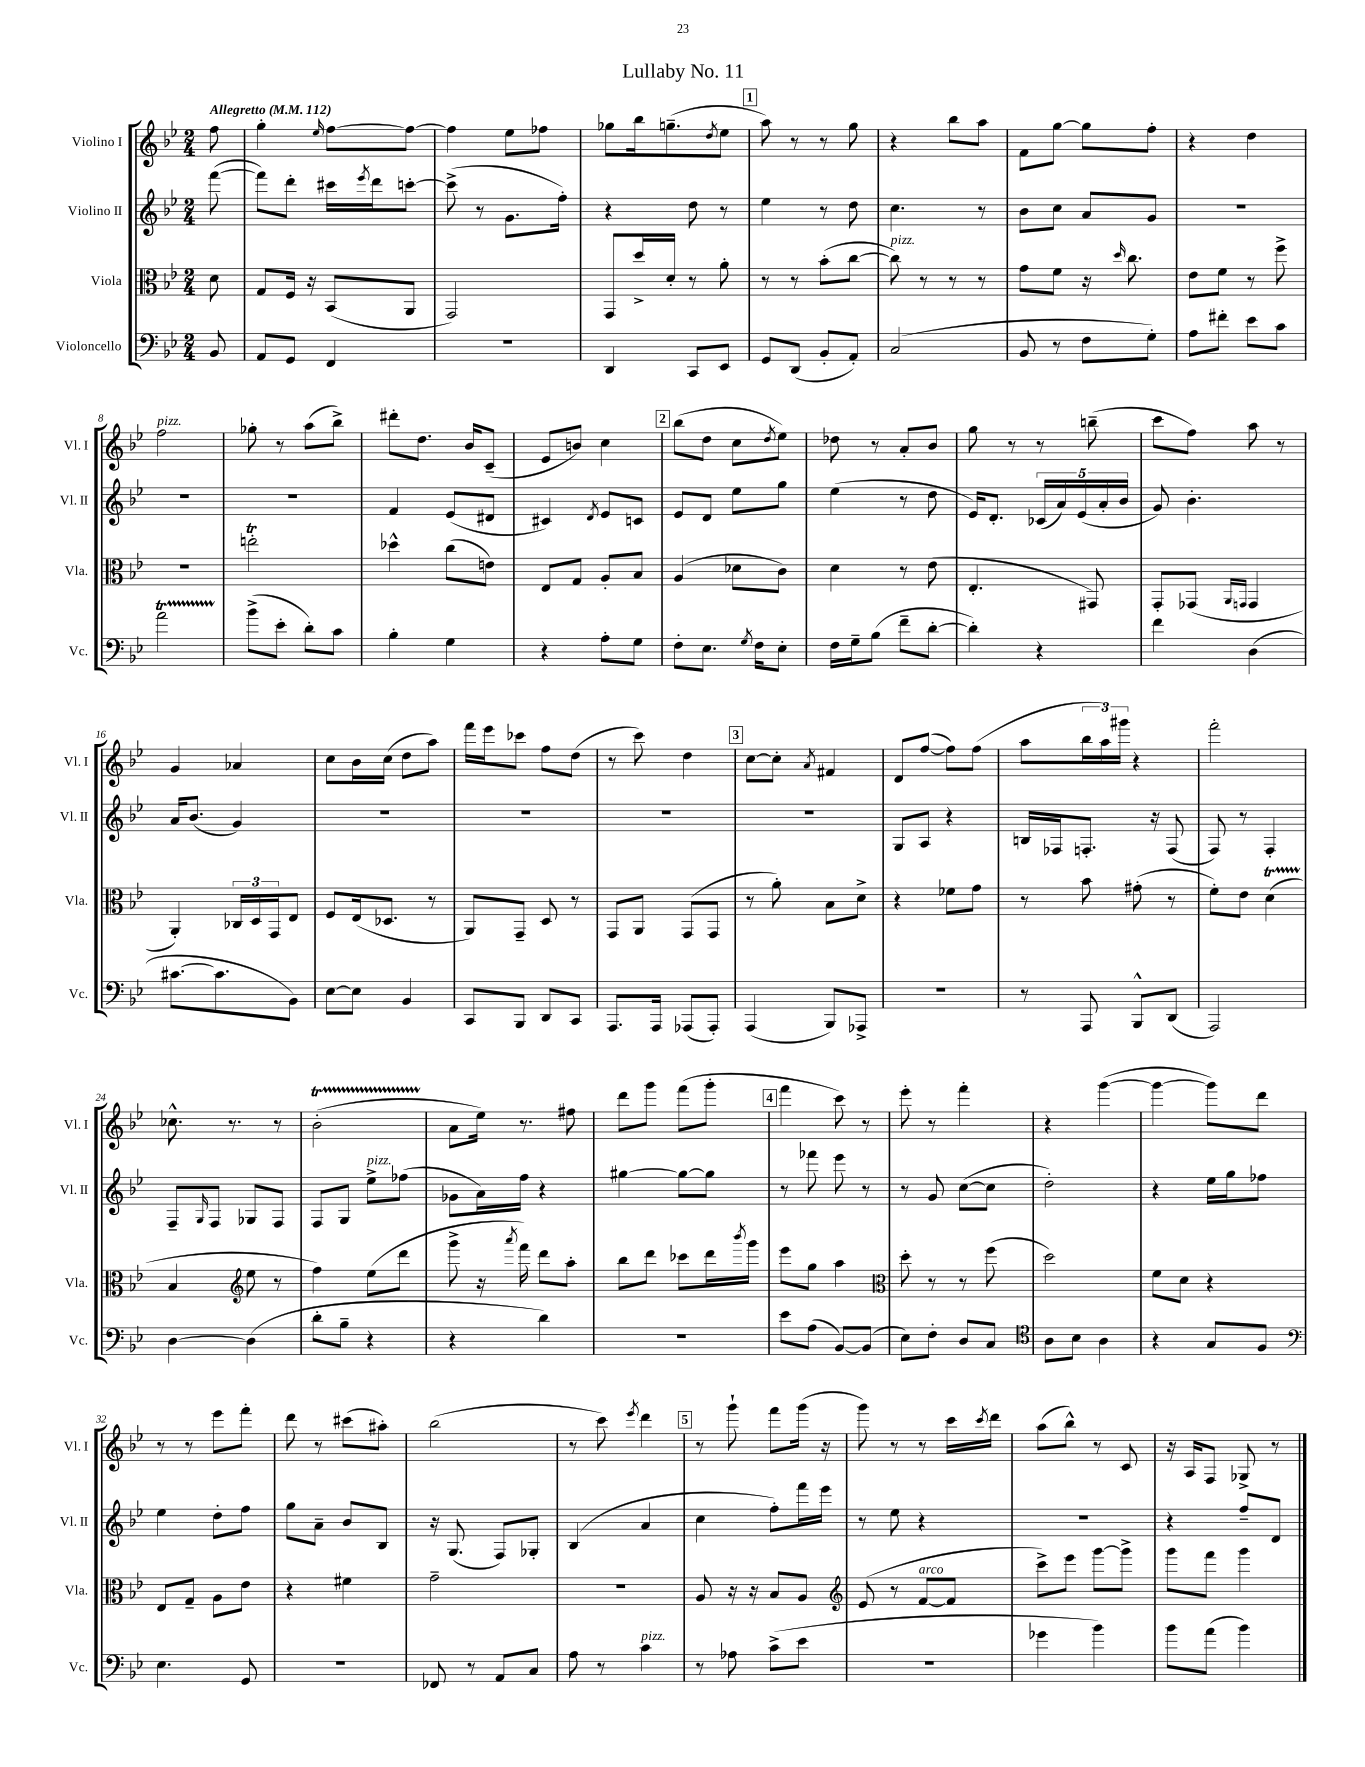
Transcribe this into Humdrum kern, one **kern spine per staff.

**kern	**kern	**kern	**kern
*staff4	*staff3	*staff2	*staff1
*clefF4	*clefC3	*clefG2	*clefG2
*k[b-e-]	*k[b-e-]	*k[b-e-]	*k[b-e-]
*M2/4	*M2/4	*M2/4	*M2/4
*MM112	*MM112	*MM112	*MM112
8BB-	8d	([8fff	8ff
=	=	=	=
8AA	8G	8fff])	4gg'
8GG	16F	8ddd'	.
.	16r	.	.
.	.	.	16qqee-
4FF	(8BB-	16ccc#	[8ff
.	.	8qeee-	.
.	.	16ddd	.
.	8AA	[8ccc'	8ff_
=	=	=	=
2r	2GG)	(8ccc^]	4ff]
.	.	8r	.
.	.	8.g	8ee-
.	.	.	8ff-
.	.	16ff')	.
=	=	=	=
4DD	8GG	4r	8gg-
.	16dd^	.	16bb-
.	16d'	.	(8.gg~
8CC	8r	8dd	.
.	.	.	8qdd
8EE-	8a'	8r	8ee-
=	=	=	=
8GG	8r	4ee-	8aa)
(8DD	8r	.	8r
8BB-'	(8b-'	8r	8r
8AA')	[8cc	8dd	8gg
=	=	=	=
(2C	8cc])	4.cc	4r
.	8r	.	.
.	8r	.	8bb-
.	8r	8r	8aa
=	=	=	=
8BB-	8g	8b-	8f
8r	8f	8cc	[8gg
8F	16r	8a	8gg]
.	16qqdd	.	.
.	8.cc	.	.
8G')	.	8g	8ff'
=	=	=	=
8A	8e-	2r	4r
8f#'	8f	.	.
8e-	8r	.	4dd
8c	8ff^	.	.
=	=	=	=
2a	2r	2r	2ff
=	=	=	=
(8b-^	2ee'	2r	8gg-'
8e-'	.	.	8r
8d')	.	.	(8aa
8c	.	.	8bb-^)
=	=	=	=
4B-'	4dd-^^	4f	8ddd#'
.	.	.	8.dd
4G	(8cc	(8e-	.
.	.	.	16b-
.	8e)	8d#	(8c~
=	=	=	=
4r	8E-	4c#)	8e-
.	8G	.	8b)
.	.	8qd	.
8A'	8A'	8e-	4cc
8G	8B-	8c	.
=	=	=	=
8F'	(4A	8e-	(8bb-
8.E-	.	8d	8dd
.	8d-	8ee-	8cc
8qG	.	.	.
16F	.	.	.
.	.	.	8qdd
8E-'	8c)	8gg	8ee-)
=	=	=	=
16F	4d	(4ee-	8dd-
16G~	.	.	.
(8B-	.	.	8r
8f~	8r	8r	8a'
[8d'	(8e-	8dd	8b-
=	=	=	=
4d'])	4.E-'	16e-)	8gg
.	.	8.d'	.
.	.	.	8r
4r	.	(20c-	8r
.	.	20a)	.
.	.	(20e-	.
.	8GG#)	.	(8bb~
.	.	20a'	.
.	.	20b-	.
=	=	=	=
4f	8GG'	8g)	8ccc
.	(8GG-	4.b-'	8ff)
.	16qqAA	.	.
.	16qqGG	.	.
(4D	4GG	.	8aa
.	.	.	8r
=	=	=	=
[8.c#	4AA')	16a	4g
.	.	(8.b-	.
8.c#]	.	.	.
.	24C-	4g)	4a-
.	24D	.	.
.	24GG	.	.
8BB-)	8E-	.	.
=	=	=	=
[8E-	8F	2r	8cc
8E-]	(16E-	.	16b-
.	8.D-	.	(16cc
4BB-	.	.	8dd
.	8r	.	8aa)
=	=	=	=
8CC	8AA)	2r	16fff
.	.	.	16eee-
8BBB-	8GG~	.	8ccc-
8DD	8D	.	8ff
8CC	8r	.	(8dd
=	=	=	=
8.AAA	8GG	2r	8r
.	8AA	.	8ccc)
16AAA	.	.	.
(8AAA-	(8GG	.	4dd
8AAA-')	8GG	.	.
=	=	=	=
(4AAA	8r	2r	[8cc
.	8a')	.	8cc']
.	.	.	8qa
8BBB-)	8B-	.	4f#
8AAA-^	8d^	.	.
=	=	=	=
2r	4r	8G	8d
.	.	8A	([8ff
.	8f-	4r	8ff])
.	8g	.	(8ff
=	=	=	=
8r	8r	16B	8aa
.	.	16F-	.
8AAA	8b-	8.F'	24bb-
.	.	.	24aa)
.	.	.	24ggg#
8BBB-^^	(8g#'	.	4r
.	.	16r	.
(8DD	8r	(8F	.
=	=	=	=
2AAA)	8f')	8F)	2fff'
.	8e-	8r	.
.	(4d	4F'	.
=	=	=	=
[4D	4B-	8F~	8.cc-^^
.	.	16qqG	.
.	.	8F	.
.	.	.	8.r
*	*clefG2	*	*
(4D]	8ee-	8G-	.
.	8r	8F	8r
=	=	=	=
8d'	4ff)	8F	(2b-'
8B-~	.	8G	.
4r	(8ee-	8ee-^	.
.	8ddd	(8ff-	.
=	=	=	=
4r	8ggg^	8g-	8a
.	16r	16a)	16ee-)
.	8qaaa	.	.
.	16fff)	16ff	8.r
4d)	8ddd	4r	.
.	8aa'	.	8ff#
=	=	=	=
2r	8bb-	[4gg#	8ddd
.	8ddd	.	8ggg
.	8ccc-	8gg#_	(8fff
.	16ddd	8gg#]	8ggg'
.	8qbbb-	.	.
.	16ggg	.	.
=	=	=	=
8e-	8eee-	8r	4fff
(8A	8gg	8fff-	.
[8BB-)	4aa	8eee-	8ccc)
(8BB-]	.	8r	8r
=	=	=	=
*	*clefC3	*	*
8E-)	8dd'	8r	8eee-'
8F'	8r	8g	8r
8D	8r	([8cc	4fff'
8C	(8ff	8cc]	.
=	=	=	=
*clefC4	*	*	*
8A	2dd)	2dd')	4r
8B-	.	.	.
4A	.	.	([4ggg
=	=	=	=
4r	8f	4r	4ggg_
.	8d	.	.
8G	4r	16ee-	8ggg])
.	.	16gg	.
8F	.	8ff-	8ddd
=	=	=	=
*clefF4	*	*	*
4.E-	8E-	4ee-	8r
.	8G~	.	8r
.	8A	8dd'	8eee-
8GG	8e-	8ff	8fff'
=	=	=	=
2r	4r	8gg	8ddd
.	.	8a~	8r
.	4f#	8b-	(8ccc#
.	.	8B-	8aa#')
=	=	=	=
8FF-	2g~	16r	(2bb-
.	.	(8.G	.
8r	.	.	.
8AA	.	8F)	.
8C	.	8G-'	.
=	=	=	=
8A	2r	(4B-	8r
8r	.	.	8ccc)
.	.	.	8qeee-
4c	.	4a	4ddd
=	=	=	=
8r	8A	4cc	8r
8A-	16r	.	8ggg`
.	16r	.	.
(8c^	8B-	8ff')	8fff
8e-	8A	16fff	(16ggg
.	.	16eee-	16r
=	=	=	=
*	*clefG2	*	*
2r	(8e-	8r	8ggg)
.	8r	8ee-	8r
.	[8f	4r	8r
.	8f]	.	16ccc
.	.	.	8qccc
.	.	.	16ddd
=	=	=	=
4g-	8ccc^)	2r	(8aa
.	8eee-	.	8bb-^^)
4b-)	[8ggg	.	8r
.	8ggg^]	.	8c
=	=	=	=
8b-	8ggg	4r	16r
.	.	.	16A
(8a	8fff	.	8F
4b-)	4ggg	8ff~	8G-^
.	.	8d	8r
==	==	==	==
*-	*-	*-	*-
